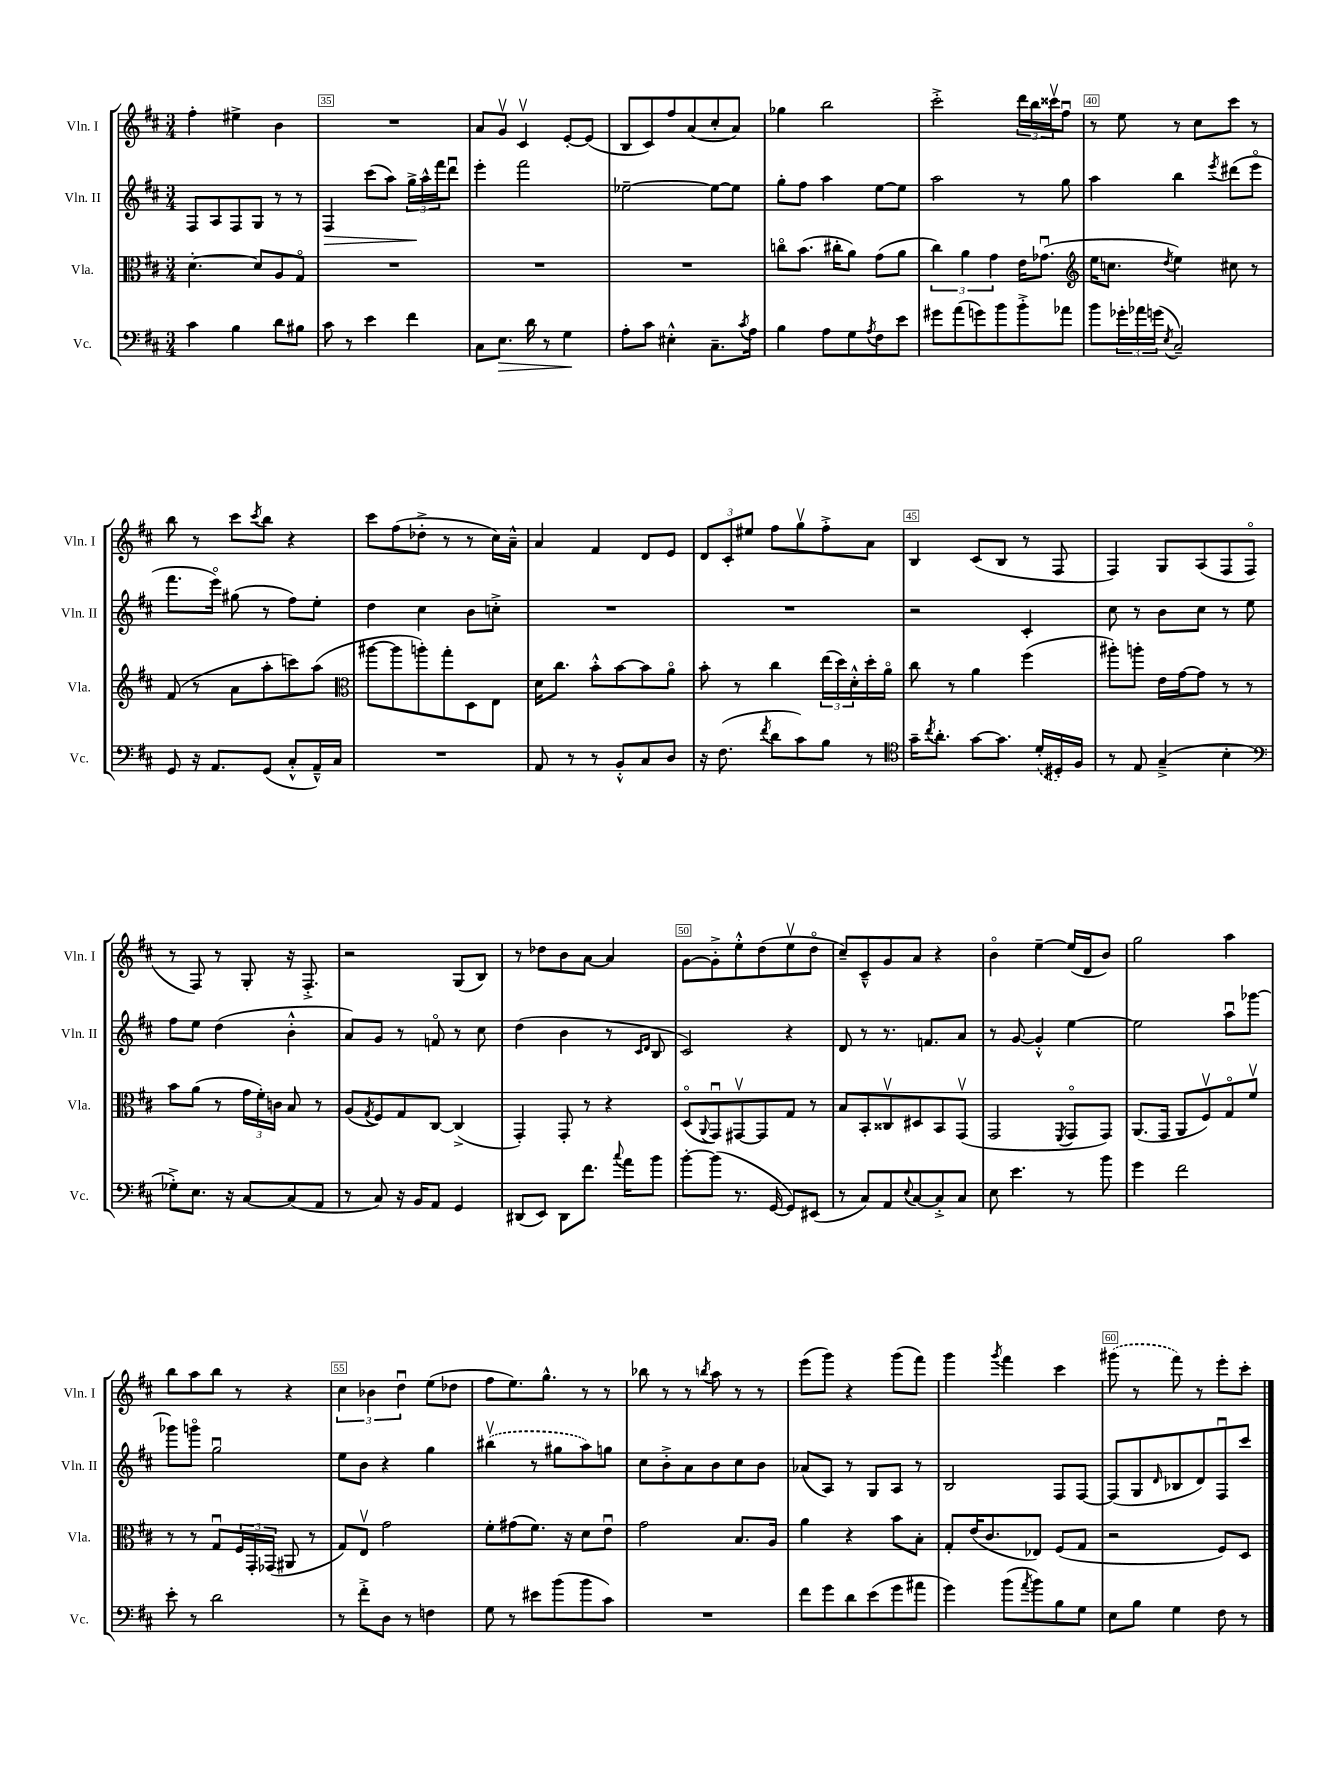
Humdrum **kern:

**kern	**dynam	**kern	**kern	**dynam	**kern
*part4	*part4	*part3	*part2	*part2	*part1
*staff4	*staff4	*staff3	*staff2	*staff2	*staff1
*I"Vc.	*	*I"Vla.	*I"Vln. II	*	*I"Vln. I
*I'Vc.	*	*I'Vla.	*I'Vln. II	*	*I'Vln. I
*clefF4	*	*clefC3	*clefG2	*	*clefG2
*k[f#c#]	*	*k[f#c#]	*k[f#c#]	*	*k[f#c#]
*M3/4	*	*M3/4	*M3/4	*	*M3/4
=34	=34	=34	=34	=34	=34
4c#\	.	[4.d'\	8F#/L	.	4ff#'\
.	.	.	8A/	.	.
4B\	.	.	8F#/	.	4ee#X^\
.	.	8d/L]	8G/J	.	.
8d\L	.	8A/	8r	.	4b\
8B#X\J	.	8G/J	8r	.	.
=35	=35	=35	=35	=35	=35
!	!	!	!	!LO:HP:b	!
8c#\	.	2.r	4F#/	>	2.r
8r	.	.	.	.	.
4e\	.	.	(8ccc#\L	.	.
.	.	.	8aa\J)	.	.
4f#\	.	.	24gg^\LL	.	.
.	.	.	24aa^^\	]	.
.	.	.	24fff#\J	.	.
.	.	.	8dddu\J	.	.
=36	=36	=36	=36	=36	=36
8C#\L	.	2.r	4eee'\	.	8a/L
!	!LO:HP:b	!	!	!	!
8.E\J	>	.	.	.	8gv/J
.	.	.	2fff#\	.	4c#v/
16d\	.	.	.	.	.
8r	.	.	.	.	.
4G\	.	.	.	.	[8e'/L
.	.	.	.	.	(8e/J]
.	]	.	.	.	.
=37	=37	=37	=37	=37	=37
8A'\L	.	2.r	[2ee-X~\	.	8B/L
8c#\J	.	.	.	.	8c#/)
4E#X'^^\	.	.	.	.	8ff#/
.	.	.	.	.	(8a/
8.C#~\L	.	.	8ee-\L_	.	8cc#'/
.	.	.	8ee-\J]	.	8a/J)
8qc#/	.	.	.	.	.
16A\Jk	.	.	.	.	.
=38	=38	=38	=38	=38	=38
4B\	.	8ccn\L	8gg'\L	.	4gg-X\
.	.	(8.b\J	8ff#\J	.	.
8A\L	.	.	4aa\	.	2bb\
.	.	16cc#X'\KL	.	.	.
8G\	.	8a\J)	.	.	.
8qA/	.	.	.	.	.
8F#\	.	(8g\L	[8ee\L	.	.
8e\J	.	8a\J	8ee\J]	.	.
=39	=39	=39	=39	=39	=39
8g#X\L	.	6cc#\)	2aa\	.	2ccc#'^\
(8a\	.	.	.	.	.
.	.	6a\	.	.	.
8gn\)	.	.	.	.	.
.	.	6g\	.	.	.
8b\	.	.	.	.	.
8b'^\	.	16e\KL	8r	.	24ddd\LL
.	.	.	.	.	24bb\
.	.	(8.g-Xu\J	.	.	.
.	.	.	.	.	24ccc##Xv\J
8a-X\J	.	.	8gg\	.	8ff#u\J
=40	=40	=40	=40	=40	=40
*	*	*clefG2	*	*	*
8b\L	.	16ee\KL	4aa\	.	8r
.	.	8.ccn\J	.	.	.
24g-X'\L	.	.	.	.	8ee\
24a-X\	.	.	.	.	.
(24gn\JJ	.	.	.	.	.
8qE/	.	8qdd/	.	.	.
2C#~/)	.	4ee\)	4bb\	.	8r
.	.	.	.	.	8cc#\L
.	.	.	8qeee/	.	.
.	.	8cc#X\	(8ddd#X\L	.	8ccc#\J
.	.	8r	8eee\J	.	8r
!!LO:LB:g=z
=41	=41	=41	=41	=41	=41
8GG/	.	(8f#/	8.fff#\L	.	8bb\
16r	.	8r	.	.	8r
8.AA/L	.	.	16eee\Jk)	.	.
.	.	8a\L	(8gg#X\	.	8ccc#\L
.	.	.	.	.	8qccc#/
(8GG/J	.	8aa'\	8r	.	8bb\J
8C#'^^/L	.	8cccn\)	8ff#\L)	.	4r
16AA~^^/L)	.	(8aa\J	8ee'\J	.	.
16C#/JJ	.	.	.	.	.
=42	=42	=42	=42	=42	=42
*	*	*clefC3	*	*	*
2.r	.	[8aa#X\L	4dd\	.	8ccc#\L
.	.	8aa#\]	.	.	(8ff#\
.	.	8aan'\)	4cc#\	.	8dd-X'^\J
.	.	8gg'\	.	.	8r
.	.	8D\	8b\L	.	8r
.	.	8E\J	8ccn'^\J	.	16cc#\LL)
.	.	.	.	.	16a~^^\JJ
=43	=43	=43	=43	=43	=43
8AA/	.	16d\KL	2.r	.	4a/
.	.	8.cc#\J	.	.	.
8r	.	.	.	.	.
8r	.	8b'^^\L	.	.	4f#/
8BB'^^/L	.	[8b\	.	.	.
8C#/	.	8b\]	.	.	8d/L
8D/J	.	8a\J	.	.	8e/J
=44	=44	=44	=44	=44	=44
16r	.	8b'\	2.r	.	12d/L
(8.F#\	.	.	.	.	.
.	.	.	.	.	12c#'/
.	.	8r	.	.	.
.	.	.	.	.	12ee#X/J
8qf#/	.	.	.	.	.
8d\L	.	4cc#\	.	.	8ff#\L
8c#\)	.	.	.	.	8ggv\
8B\J	.	(24ee\LL	.	.	8ff#'^\
.	.	24dd\)	.	.	.
.	.	24d'^^\	.	.	.
8r	.	16dd'\	.	.	8a\J
.	.	16a\JJ	.	.	.
=45	=45	=45	=45	=45	=45
*clefC4	*	*	*	*	*
16g~\KL	.	8cc#\	2r	.	4B/
8qcc#/	.	.	.	.	.
8.a'\J	.	.	.	.	.
.	.	8r	.	.	.
[8g\L	.	4a\	.	.	(8c#/L
8.g\J]	.	.	.	.	8B/J
.	.	(4ff#\	4c#'/	.	8r
(16d'/LL	.	.	.	.	.
16D#X'/)	.	.	.	.	8F#/
16F#/JJ	.	.	.	.	.
=46	=46	=46	=46	=46	=46
8r	.	8aa#X'\L)	8cc#\	.	4F#/)
8E/	.	8aan'\J	8r	.	.
(4G~^/	.	16e\LL	8b\L	.	8G/L
.	.	[16g\J	.	.	.
.	.	8g\J]	8cc#\J	.	(8A/
4B'\	.	8r	8r	.	8F#/
.	.	8r	8ee\	.	8F#/J
!!LO:LB:g=z
=47	=47	=47	=47	=47	=47
*clefF4	*	*	*	*	*
8G-X'^\L)	.	8b\L	8ff#\L	.	8r
8.E\J	.	(8a\J	8ee\J	.	8F#/)
.	.	8r	(4dd\	.	8r
16r	.	.	.	.	.
[8C#/L	.	24g\LL	.	.	8G'/
.	.	24f#'\)	.	.	.
.	.	24cn\JJ	.	.	.
(8C#/]	.	8B/	4b'^^\	.	16r
.	.	.	.	.	8.F#'^/
8AA/J	.	8r	.	.	.
=48	=48	=48	=48	=48	=48
8r	.	(8A/L	8a/L)	.	2r
.	.	8qG/	.	.	.
8C#/)	.	8F#/)	8g/J	.	.
16r	.	8G/	8r	.	.
16BB/KL	.	.	.	.	.
8AA/J	.	[8C#/J	8fn/	.	.
4GG/	.	(4C#^/]	8r	.	(8G/L
.	.	.	8cc#\	.	8B/J)
=49	=49	=49	=49	=49	=49
(8DD#X/L	.	4GG'/)	(4dd\	.	8r
8EE/J)	.	.	.	.	8dd-X\L
8DD#\L	.	8GG'/	4b\	.	8b\
8.f#\J	.	8r	.	.	[8a\J
.	.	4r	8r	.	4a/]
8qqcc#/	.	.	.	.	.
16a\KL	.	.	.	.	.
.	.	.	16qqc#/LL	.	.
.	.	.	16qqd/JJ	.	.
8b\J	.	.	8B/	.	.
=50	=50	=50	=50	=50	=50
[8b'\L	.	(8D/L	2c#/)	.	[8g\L
.	.	8qqAA/	.	.	.
(8b\J]	.	8GGu/)	.	.	8g'^\]
8.r	.	[8GG#Xv/	.	.	8ee'^^\
.	.	8GG#/]	.	.	(8dd\
[16GG/	.	.	.	.	.
8GG/L])	.	8G/J	4r	.	8eev\
(8EE#X/J	.	8r	.	.	8dd\J
=51	=51	=51	=51	=51	=51
8r	.	8B/L	8d/	.	8cc#~/L)
8C#/L)	.	8BB'/	8r	.	8c#~^^/
8AA/	.	8C##Xv/	8.r	.	8g/
8qqE/	.	.	.	.	.
[8C#/	.	8D#X/	.	.	8a/J
.	.	.	8.fn/L	.	.
8C#'^/]	.	8BB/	.	.	4r
8C#/J	.	(8GGv/J	8a/J	.	.
=52	=52	=52	=52	=52	=52
8E\	.	2GG/	8r	.	4b\
4.e\	.	.	[8g/	.	.
.	.	.	4g'^^/]	.	[4ee~\
.	.	8qFF#/	.	.	.
8r	.	8GG/L	[4ee\	.	(16ee/LL]
.	.	.	.	.	16d/J
8b\	.	8GG/J)	.	.	8b/J)
=53	=53	=53	=53	=53	=53
4g\	.	(8.AA/L	2ee\]	.	2gg\
.	.	16GG/Jk	.	.	.
2f#\	.	8AA/L	.	.	.
.	.	8F#v/)	.	.	.
.	.	8G/	8aau\L	.	4aa\
.	.	8f#v/J	[8ggg-X\J	.	.
!!LO:LB:g=z
=54	=54	=54	=54	=54	=54
8e'\	.	8r	8ggg-X\L]	.	8bb\L
8r	.	8r	8gggn\J	.	8aa\
2d\	.	8Gu/L	2ggu\	.	8bb\J
.	.	24F#/L	.	.	8r
.	.	24GG'/	.	.	.
.	.	(24GG-X/JJ	.	.	.
.	.	8AA#X/	.	.	4r
.	.	8r	.	.	.
=55	=55	=55	=55	=55	=55
8r	.	8G/L)	8ee\L	.	6cc#\
8f#'^\L	.	8Ev/J	8b\J	.	.
.	.	.	.	.	6b-X\
8D\J	.	2g\	4r	.	.
.	.	.	.	.	6ddu\
8r	.	.	.	.	.
4Fn\	.	.	4gg\	.	(8ee\L
.	.	.	.	.	8dd-X\J
=56	=56	=56	=56	=56	=56
8G\	.	8f#'\L	(4bb#Xv\	.	8ff#\L
8r	.	(8g#X\	.	.	8.ee\)
8e#X\L	.	8.f#\J)	8r	.	.
.	.	.	.	.	8.gg^^\J
(8b\	.	.	8gg#X\L	.	.
.	.	16r	.	.	.
8b\	.	8d\L	8aa\)	.	8r
8c#\J)	.	8eu\J	8ggn\J	.	8r
=57	=57	=57	=57	=57	=57
2.r	.	2g\	8cc#\L	.	8bb-X\
.	.	.	8b'^\	.	8r
.	.	.	8a\	.	8r
.	.	.	.	.	8qbbn/
.	.	.	8b\	.	8aa\
.	.	8.B/L	8cc#\	.	8r
.	.	.	8b\J	.	8r
.	.	16A/Jk	.	.	.
=58	=58	=58	=58	=58	=58
8f#\L	.	4a\	(8a-X/L	.	(8eee\L
8g\	.	.	8A/J)	.	8ggg\J)
8d\	.	4r	8r	.	4r
(8e\	.	.	8G/L	.	.
8g\	.	8b\L	8A/J	.	(8ggg\L
8a#X\J	.	8B'\J	8r	.	8fff#\J)
=59	=59	=59	=59	=59	=59
4g\)	.	8G'/L	2B/	.	4ggg\
.	.	(16e/K	.	.	.
.	.	8.c#/	.	.	.
.	.	.	.	.	8qggg/
(8b\L	.	.	.	.	4fff#\
8qa/	.	.	.	.	.
8b\)	.	8E-X/J)	.	.	.
8B\	.	(8F#/L	8F#/L	.	4ccc#\
8G\J	.	8G/J	[8F#/J	.	.
=60	=60	=60	=60	=60	=60
8E\L	.	2r	(8F#/L]	.	(8ggg#X\
8B\J	.	.	8G/	.	8r
.	.	.	16qqd/	.	.
4G\	.	.	8B-X/	.	8fff#\)
.	.	.	8d/)	.	8r
8F#\	.	8F#/L)	8F#u/	.	8eee'\L
8r	.	8D/J	8ccc#/J	.	8ccc#'\J
==	==	==	==	==	==
*-	*-	*-	*-	*-	*-
